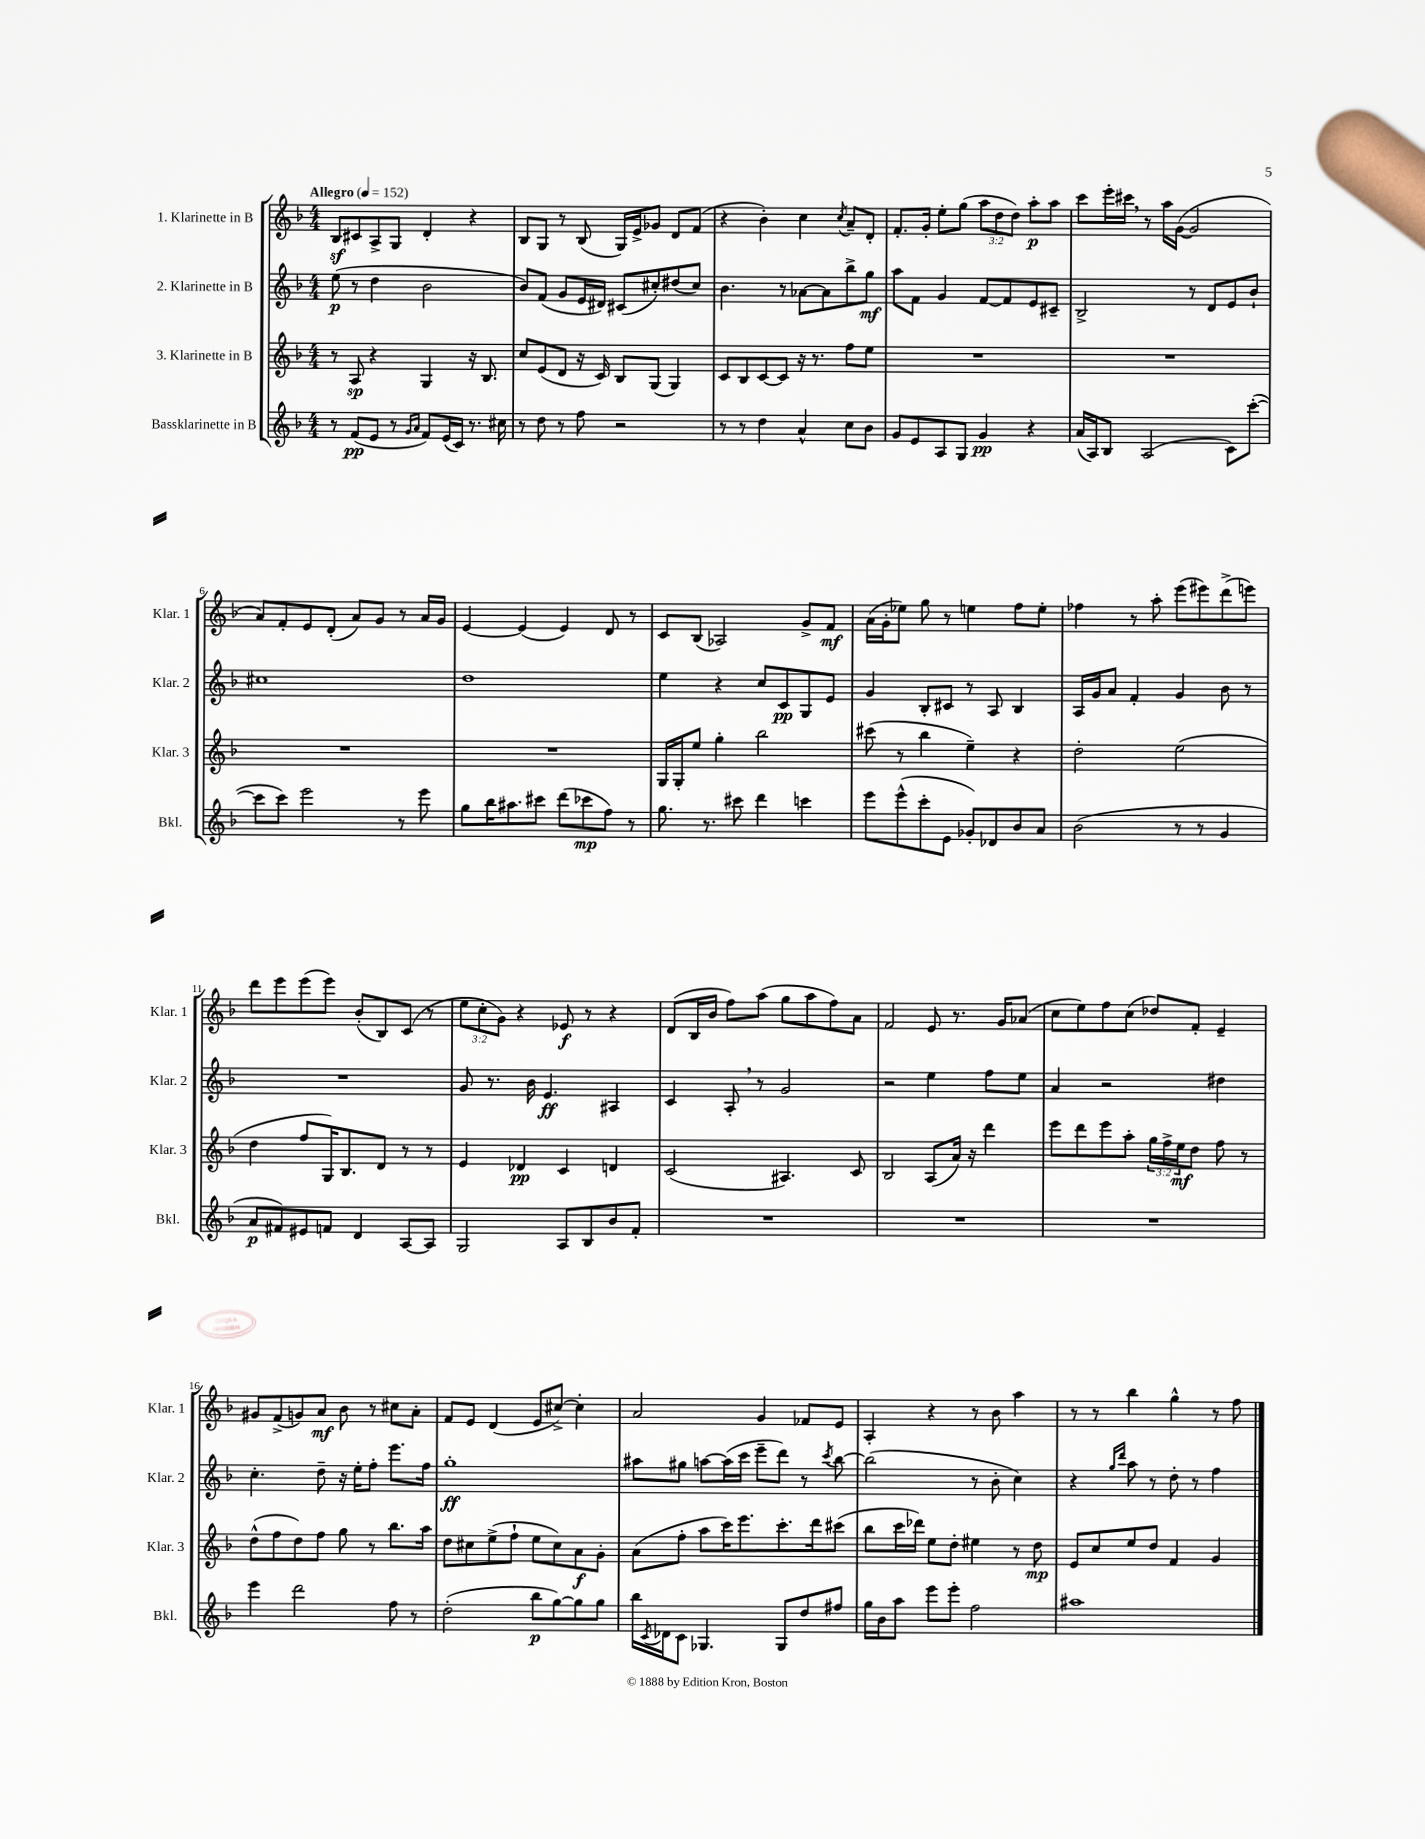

**kern	**kern	**kern	**kern
*staff4	*staff3	*staff2	*staff1
*clefG2	*clefG2	*clefG2	*clefG2
*k[b-]	*k[b-]	*k[b-]	*k[b-]
*M4/4	*M4/4	*M4/4	*M4/4
*MM152	*MM152	*MM152	*MM152
8r	8r	(8ee\	8B-/L
(8f/L	8A/	8r	8c#/
8e/J	4r	4dd\	8A^/
8r	.	.	8G/J
16qqg/LL	.	.	.
16qqa/JJ	.	.	.
8f/L)	4G/	2b-\	4d'/
(16e/L	.	.	.
16c/JJ)	.	.	.
8.r	16r	.	4r
.	8.B-/	.	.
16cc#\	.	.	.
=	=	=	=
8r	8cc/L	8b-/L)	8B-/L
8dd\	(8e/	(8f/J	8G/J
8r	8d/J	8g/L	8r
8ff\	16r	16e/L	(8B-/
.	16c/)	16d#/JJ)	.
2r	8B-/L	(8c#/L	16G/LL)
.	.	.	16e^/J
.	(8G/J	8cc#'/)	8g-/J
.	4G/)	(8dd#/	8d/L
.	.	8cc#/J)	(8f/J
=	=	=	=
8r	8c/L	4.b-\	4r
8r	8B-/	.	.
4dd\	[8c/	.	4b-'\)
.	8c/]J	8r	.
4a^^/	16r	[8a-\L	4cc\
.	8.r	.	.
.	.	8a-\]	.
.	.	.	8qcc/
8cc\L	8ff\L	8bb-^\	8a~/L
8b-\J	8ee\J	8gg\J	8d'/J
=	=	=	=
8g/L	1r	8aa\L	8.f'/L
8e/	.	8f\J	.
.	.	.	16g'/Jk
8A/	.	4g/	8ee'\L
8G/J	.	.	(8gg\J
4g/	.	[8f/L	12aa\L
.	.	.	12dd\
.	.	8f/]	.
.	.	.	12dd\J)
4r	.	8e/	8aa'\L
.	.	8c#~/J	8aa\J
=	=	=	=
(16a/LL	1r	2B-^/	8ccc\L
16A/J)	.	.	.
8B-/J	.	.	16eee'\L
.	.	.	16ccc#\JJ
(2A/	.	.	8r
.	.	.	16aa\LL
.	.	.	([16g\JJ
.	.	8r	2g/]
.	.	8d/L	.
8c\L)	.	8e/	.
([8ccc'\J	.	8b-`/J	.
=	=	=	=
8ccc\]L	1r	1cc#	8a/L)
8ccc\J)	.	.	8f'/
2eee\	.	.	8e/
.	.	.	(8d'/J
.	.	.	8a/L)
.	.	.	8g/J
8r	.	.	8r
8eee\	.	.	16a/LL
.	.	.	16g/JJ
=	=	=	=
8gg\L	1r	1dd	[4e/
16bb-\K	.	.	.
8.aa#\	.	.	.
.	.	.	(4e/]
8ccc#\J	.	.	.
(8ddd\L	.	.	4e/)
8ccc-\	.	.	.
8ff\J)	.	.	8d/
8r	.	.	8r
=	=	=	=
8.gg\	16G/LL	4ee\	8c/L
.	16G'/J	.	.
.	8ee/J	.	(8B-/J
8.r	.	.	.
.	4gg'\	4r	2A-/)
8ccc#\	.	.	.
4ddd\	2bb-\	8cc/L	.
.	.	8c/	.
4ccc\	.	8G/	8g^/L
.	.	8e/J	8f/J
=	=	=	=
8eee\L	(8ccc#\	4g/	(16a\LL
.	.	.	16g'\J
(8eee^^\	8r	.	8ee-\J)
8ccc'\	4bb-\	8B-'/L	8gg\
8e\J	.	8c#/J	8r
8g-'/L)	4ee~\)	8r	4ee\
8d-/	.	8A/	.
8b-/	4r	4B-/	8ff\L
8a/J	.	.	8ee'\J
=	=	=	=
(2b-\	2dd'\	16A/LL	4ff-\
.	.	16g/J	.
.	.	8a/J	.
.	.	4f'/	8r
.	.	.	8aa'\
8r	(2ee\	4g/	(8eee\L
8r	.	.	8eee#\)
4g/	.	8b-\	(8ddd^\
.	.	8r	8eee\J)
=	=	=	=
8a/L	4dd\	1r	8ddd\L
8f#/)	.	.	8eee\
8e#/	8ff/L	.	(8eee\
8f/J	16G/K)	.	8eee\J)
.	8.B-/	.	.
4d/	.	.	(8b-'/L
.	8d/J	.	8B-/)
[8A/L	8r	.	(8c/J
8A/]J	8r	.	8r
=	=	=	=
2G/	4e/	8g/	12ee\L
.	.	.	12cc'\
.	.	8.r	.
.	.	.	12g\J)
.	4d-/	.	4r
.	.	16b-\	.
.	.	4.e/	.
8A/L	4c/	.	8e-/
8B-/	.	.	8r
8b-/	4d/	4A#/	4r
8f'/J	.	.	.
=	=	=	=
1r	(2c/	4c/	(8d/L
.	.	.	16B-/L
.	.	.	16b-/JJ
.	.	8A'/	8ff\L)
.	.	8r	(8aa\J
.	4.A#/)	2g/	8gg\L
.	.	.	8aa\
.	.	.	8ff\)
.	8c/	.	8a\J
=	=	=	=
1r	2B-/	2r	2f/
.	(8A/L	4ee\	8e/
.	16a/Jk)	.	8.r
.	16r	.	.
.	4ddd\	8ff\L	.
.	.	.	16g/LK
.	.	8ee\J	(8a-/J
=	=	=	=
1r	8eee\L	4a/	8cc\L
.	8ddd\	.	8ee\)
.	8eee\	2r	8ff\
.	8aa'\J	.	(8cc\J
.	24gg\LL	.	8dd-/L)
.	24ff^\	.	.
.	24ee\J	.	.
.	8dd\J	.	8f'/J
.	8ff\	4dd#\	4e~/
.	8r	.	.
=	=	=	=
4eee\	(8dd^^\L	4.cc'\	8g#/L
.	8ff\	.	(8f^/
2ddd\	8dd\)	.	8g/)
.	8ff\J	8dd~\	8a/J
.	8gg\	16r	8b-\
.	.	16ee'\LK	.
.	8r	8ff'\J	8r
8ff\	8.bb-\L	8.eee\L	8cc#\L
8r	.	.	8a'\J
.	16aa\Jk	16ff\Jk	.
=	=	=	=
(2dd'\	8dd\L	1gg'	8f/L
.	8cc#\	.	8e/J
.	(8ee^\	.	(4d/
.	8ff`\J	.	.
8bb-\L	8ee\L	.	8e/L
[8gg\)	8cc#\)	.	[8cc#^/J)
8gg\]	8a\	.	4cc#'\]
8gg\J	8g'\J	.	.
=	=	=	=
16bb-\LL	(8a\L	8aa#\L	2a/
8qc/	.	.	.
16d-\J	.	.	.
8c\J	8ff'\J	8gg#\J	.
4.G-/	8aa\L	[8aa\L	.
.	16ccc\K)	(16aa\]L	.
.	8.eee\	16ccc\JJ	.
.	.	8eee~\L	4g/
8G-/L	8.ccc'\	8ddd\J)	.
8dd/	.	8r	8f-/L
.	16ddd\k	.	.
.	.	8qccc/	.
8ff#/J	(8ccc#\J	[8bb-\	8e/J
=	=	=	=
16gg\LL	8bb-\L	(2bb-\]	4A'/
16b-\J	.	.	.
8aa\J	16ccc\L	.	.
.	16ddd-\JJ)	.	.
8eee\L	8ee\L	.	4r
8eee'\J	8dd'\J	.	.
2ff\	4ee#\	8r	8r
.	.	8b-'\	8b-\
.	8r	4cc\)	4aa\
.	8dd\	.	.
=	=	=	=
1aa#	8e/L	4r	8r
.	8cc/	.	8r
.	.	16qqgg/LL	.
.	.	16qqddd/JJ	.
.	8ee/	8aa\	4bb-\
.	8dd/J	8r	.
.	4f/	8dd'\	4gg^^\
.	.	8r	.
.	4g/	4ff\	8r
.	.	.	8ff\
==	==	==	==
*-	*-	*-	*-
